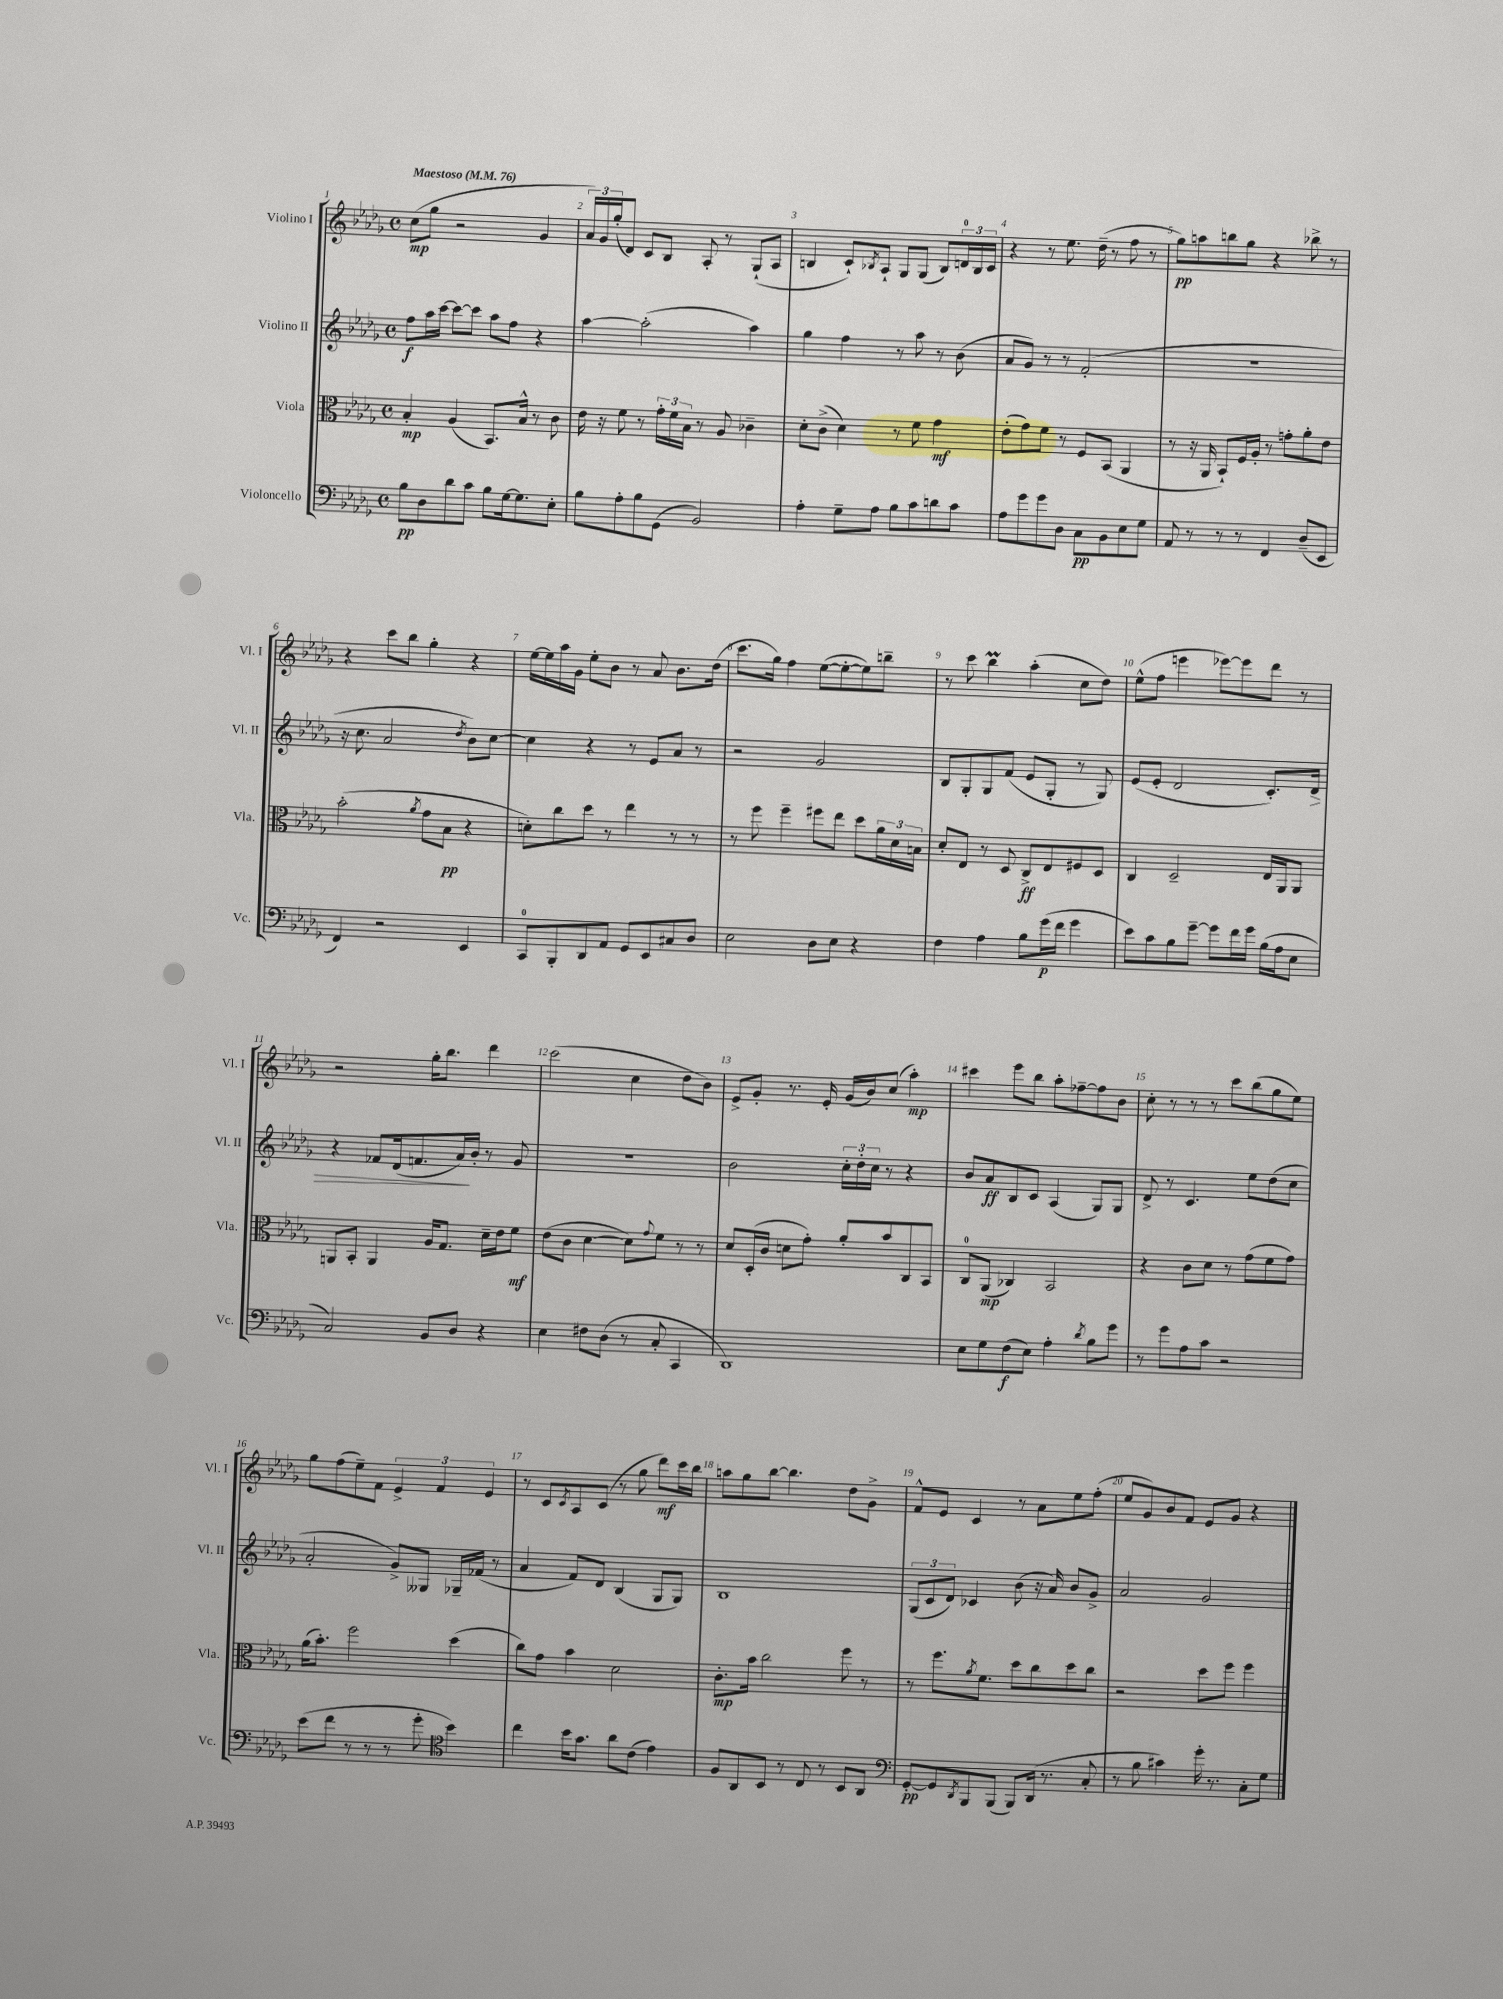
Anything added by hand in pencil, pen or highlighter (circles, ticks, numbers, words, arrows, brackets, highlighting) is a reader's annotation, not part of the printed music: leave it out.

**kern	**kern	**kern	**kern
*staff4	*staff3	*staff2	*staff1
*clefF4	*clefC3	*clefG2	*clefG2
*k[b-e-a-d-g-]	*k[b-e-a-d-g-]	*k[b-e-a-d-g-]	*k[b-e-a-d-g-]
*M4/4	*M4/4	*M4/4	*M4/4
*met(c)	*met(c)	*met(c)	*met(c)
*MM76	*MM76	*MM76	*MM76
8B-\L	4B-'/	8ff\L	(8cc\L
8D-\	.	16aa-\L	8gg-\J
.	.	[16ccc\JJ	.
8d-\	(4A-/	8ccc\_L	2r
8c\J	.	8ccc\]J	.
8B-\L	8.BB-/L)	8aa-\L	.
[16G-\k	.	8ff\J	.
8.G-\]	16B-^^/Jk	.	.
.	8r	4r	4g-/
8E-'\J	8c\	.	.
=	=	=	=
8B-\L	16e-\	[4aa-\	24a-/LL)
.	.	.	24g-/
.	16r	.	.
.	.	.	(24gg-'/J
8A-'\	8f\	.	8d-/J)
8B-\	8r	(2aa-'\]	8c/L
(8GG-\J	24g-'\LL	.	8B-/J
.	24f\	.	.
.	24B-\JJ	.	.
2BB-/)	8r	.	8A-'/
.	8A-/	.	8r
.	4c-~\	4aa-\)	(8G-`/L
.	.	.	8A-/J
=	=	=	=
4A-'\	8d-'\L	4gg-\	4B/
.	(8c^\J	.	.
8G-~\L	4d-\)	4ff\	8c`/L)
.	.	.	8qB-/
8A-\J	.	.	8A-`/J
8B-\L	8r	8r	8G-/L
8c\	8f\	8aa-\	(8G-/J
8d\	4g-\	8r	8B-/L)
8c\J	.	(8b-\	24d/L
.	.	.	24B-/
.	.	.	24c/JJ
=	=	=	=
8A-\L	(8e-'\L	8a-/L	4r
8g-\	8g-\)	8g-/J)	.
8g-\	8f\J	8r	8r
8D-\J	8r	8r	8.ee-\
8C\L	8F/L	(2f'/	.
.	.	.	(16dd-~\
8BB-\	(8BB-/J	.	8r
8E-\	4AA-/	.	8ff\
8G-\J	.	.	8r
=	=	=	=
8AA-/	8r	1r	8gg-\L)
8r	16r	.	8aa\
.	16AA-/	.	.
8r	8BB-`/L)	.	8bb\
8r	16F/L	.	8gg-\J
.	16A-'/JJ	.	.
4FF/	8r	.	4r
.	8g'\L	.	.
(8D-~/L	8a-'\	.	8bb-^\
8EE-/J	8e-\J	.	8r
=	=	=	=
4FF/)	(2b-'\	16r	4r
.	.	8.cc\	.
2r	.	2a-/	8ccc\L
.	.	.	8bb-\J
.	8qa-/	.	.
.	8g-\L	.	4gg-'\
.	8B-\J	.	.
.	.	8qdd-/	.
4EE-/	4r	8b-\L)	4r
.	.	[8cc\J	.
=	=	=	=
8CC/L	8d'\L)	4cc\]	[16ee-\LL
.	.	.	16ee-\]
8BBB-'/	8cc\	.	16aa-\
.	.	.	16g-\JJ
8DD-/	8dd-\J	4r	8ee-'\L
8AA-/J	8r	.	8b-\J
8GG-/L	4ee-\	8r	8r
8EE-/	.	8e-/L	8a-/
8C#/	8r	8a-/J	8.b-\L
8D-/J	8r	8r	.
.	.	.	(16dd-\Jk
=	=	=	=
2E-\	8r	2r	8.ccc\L
.	8ff\	.	.
.	.	.	16gg-\Jk)
.	4ff~\	.	4ff\
8D-\L	8ff#\L	2g-/	([8ee-\L
8E-\J	8ee-\J	.	8ee-'\_
4r	8dd-\L	.	8ee-\])
.	24a-\L	.	8bb~\J
.	24d-\	.	.
.	24B\JJ	.	.
=	=	=	=
4F\	8d-'/L	8B-/L	8r
.	8E-/J	8G-'/	8ccc\
4A-\	8r	8G-/	4bb-\
.	8D-/	(8f/J	.
8B-\L	8C^/L	8e-/L	(4aa-'\
(16g-\L	8E-/	8G-'/J	.
16f\JJ	.	.	.
4g-\	8F#/	8r	8cc\L
.	8D-/J	8G-/)	8dd-\J)
=	=	=	=
8e-\L)	4C/	(8e-/L	(8ee-^^\L
8c\	.	8e-'/J	8ff\J
8B-\	2D-~/	2d-/	4eee\
[8g-~\J	.	.	.
8g-\]L	.	.	[8eee-\L)
16f\L	.	.	8eee-\]
16g-\JJ	.	.	.
(16B-\LL	16E-/LL	8.c'/L)	8ddd-\J
16A-\J	16AA-/J	.	.
8E-\J	8AA-/J	.	8r
.	.	16d-/Jk	.
=	=	=	=
2C/)	8AA/L	4r	2r
.	8BB-'/J	.	.
.	4AA/	8f-/L	.
.	.	(16d-/k	.
.	.	8.f/	.
8BB-/L	16A-/LK	.	16gg-'\LK
.	8.G-/J	.	8.bb-\J
8D-/J	.	16a-/L)	.
.	.	16b-'/JJ	.
4r	16d-~\LL	8r	4ddd-\
.	16e-\J	.	.
.	8f\J	8g-/	.
=	=	=	=
4E-\	(8e-\L	1r	(2ccc\
.	8c\J	.	.
8F#\L	[4d-\	.	.
(8D-\J	.	.	.
8r	8d-\]L)	.	4cc\
.	8qqg-/	.	.
8C'/	8f\J	.	.
4CC/	8r	.	8dd-\L
.	8r	.	8b-\J)
=	=	=	=
1DD-)	8d-/L	2b-\	8e-^/L
.	(16D-'/L	.	8g-'/J
.	16c/JJ	.	.
.	8d\L	.	8.r
.	8g-'\J)	.	.
.	.	.	16e-'/
.	8a-'/L	24cc'\LL	(16g-/LL
.	.	24dd-'\	.
.	.	.	16b-/J)
.	.	24cc\JJ	.
.	8b-/	8r	(8cc/J
.	8C/	4r	4aa-'\)
.	8BB-/J	.	.
=	=	=	=
8E-\L	8C/L	8b-/L	4ccc#\
8G-\	(8AA-/J	8a-/	.
(8F\	4C-/)	8B-/	8eee-\L
8E-\J)	.	8c/J	8bb-\J
4A-'\	2BB-/	(4A-/	8aa-'\L
.	.	.	[8ff-~\
8qd-/	.	.	.
8B-\L	.	8G-/L)	8ff-\]
8g-\J	.	8G-/J	8b-\J
=	=	=	=
8r	4r	8d-^/	8cc'\
8g-\L	.	8r	8r
8A-\	8c\L	4.c/	8r
8c\J	8d-\J	.	8r
2r	8r	.	8ccc\L
.	(8g-\L	8ee-\L	(8bb-\
.	8f\	(8dd-\	8gg-\
.	8g-\J)	8cc\J	8ee-\J)
=	=	=	=
(8e-\L	(16a-\LK	2a-'/	8gg-\L
.	8.b-'\J)	.	.
8f\J	.	.	(8ff\
8r	2ff\	.	8ee-~\)
8r	.	.	8f\J
8r	.	8g-^/L)	6e-^/
8g-'\	.	8G--/J	.
.	.	.	6f/
*clefC4	*	*	*
4b-\)	(4dd-\	16G-~/LL	.
.	.	(16f-/JJ	.
.	.	.	6e-/
.	.	8r	.
=	=	=	=
4cc\	8cc\L)	4a-/	8r
.	8g-\J	.	8c/L
.	.	.	8qc/
16b-\LK	4b-\	8f/L)	8A-/
8.g-\J	.	.	.
.	.	8d-/J	(8c/J
8a-\L	2d-\	(4B-/	8r
(8c\J	.	.	8gg-\
4e-\)	.	8G-/L	8ddd-\L)
.	.	8G-/J)	16ccc\L
.	.	.	16bb-\JJ
=	=	=	=
8F/L	8.c'\L	1B-	8aa\L
8AA-/	.	.	8gg-\
.	16b-\Jk	.	.
8BB-/J	2cc\	.	[8bb-\J
8r	.	.	4.bb-\]
8C/	.	.	.
8r	.	.	.
8BB-/L	8ff\	.	8dd-\L
8AA-/J	8r	.	8g-^\J
=	=	=	=
*clefF4	*	*	*
[8GG-'/L	8r	(12G-/L	8f^^/L
.	.	12c/	.
8GG-/]	8.ff\L	.	8e-/J
.	.	12d-/J)	.
8qDD-/	.	.	.
8BBB-/	.	4c-/	4c/
.	8qa-/	.	.
.	8.f\J	.	.
(8BBB-/J	.	.	.
8BBB-/L)	8dd-\L	(8b-\	8r
(16DD-/Jk	8cc\	16r	8a-\L
8.r	.	16a-/)	.
.	8dd-\	8b-/L	8ee-\
8C'/	8cc\J	8g-^/J	(8ff'\J
=	=	=	=
8r	2r	2a-/	8ee-/L
8B-\	.	.	8g-/)
4c#\)	.	.	8b-/
.	.	.	8f/J
16g-'\	8dd-\L	2g-/	8e-/L
8.r	.	.	.
.	8ff\J	.	8g-/J
8C'\L	4ff\	.	4r
8G-\J	.	.	.
==	==	==	==
*-	*-	*-	*-
